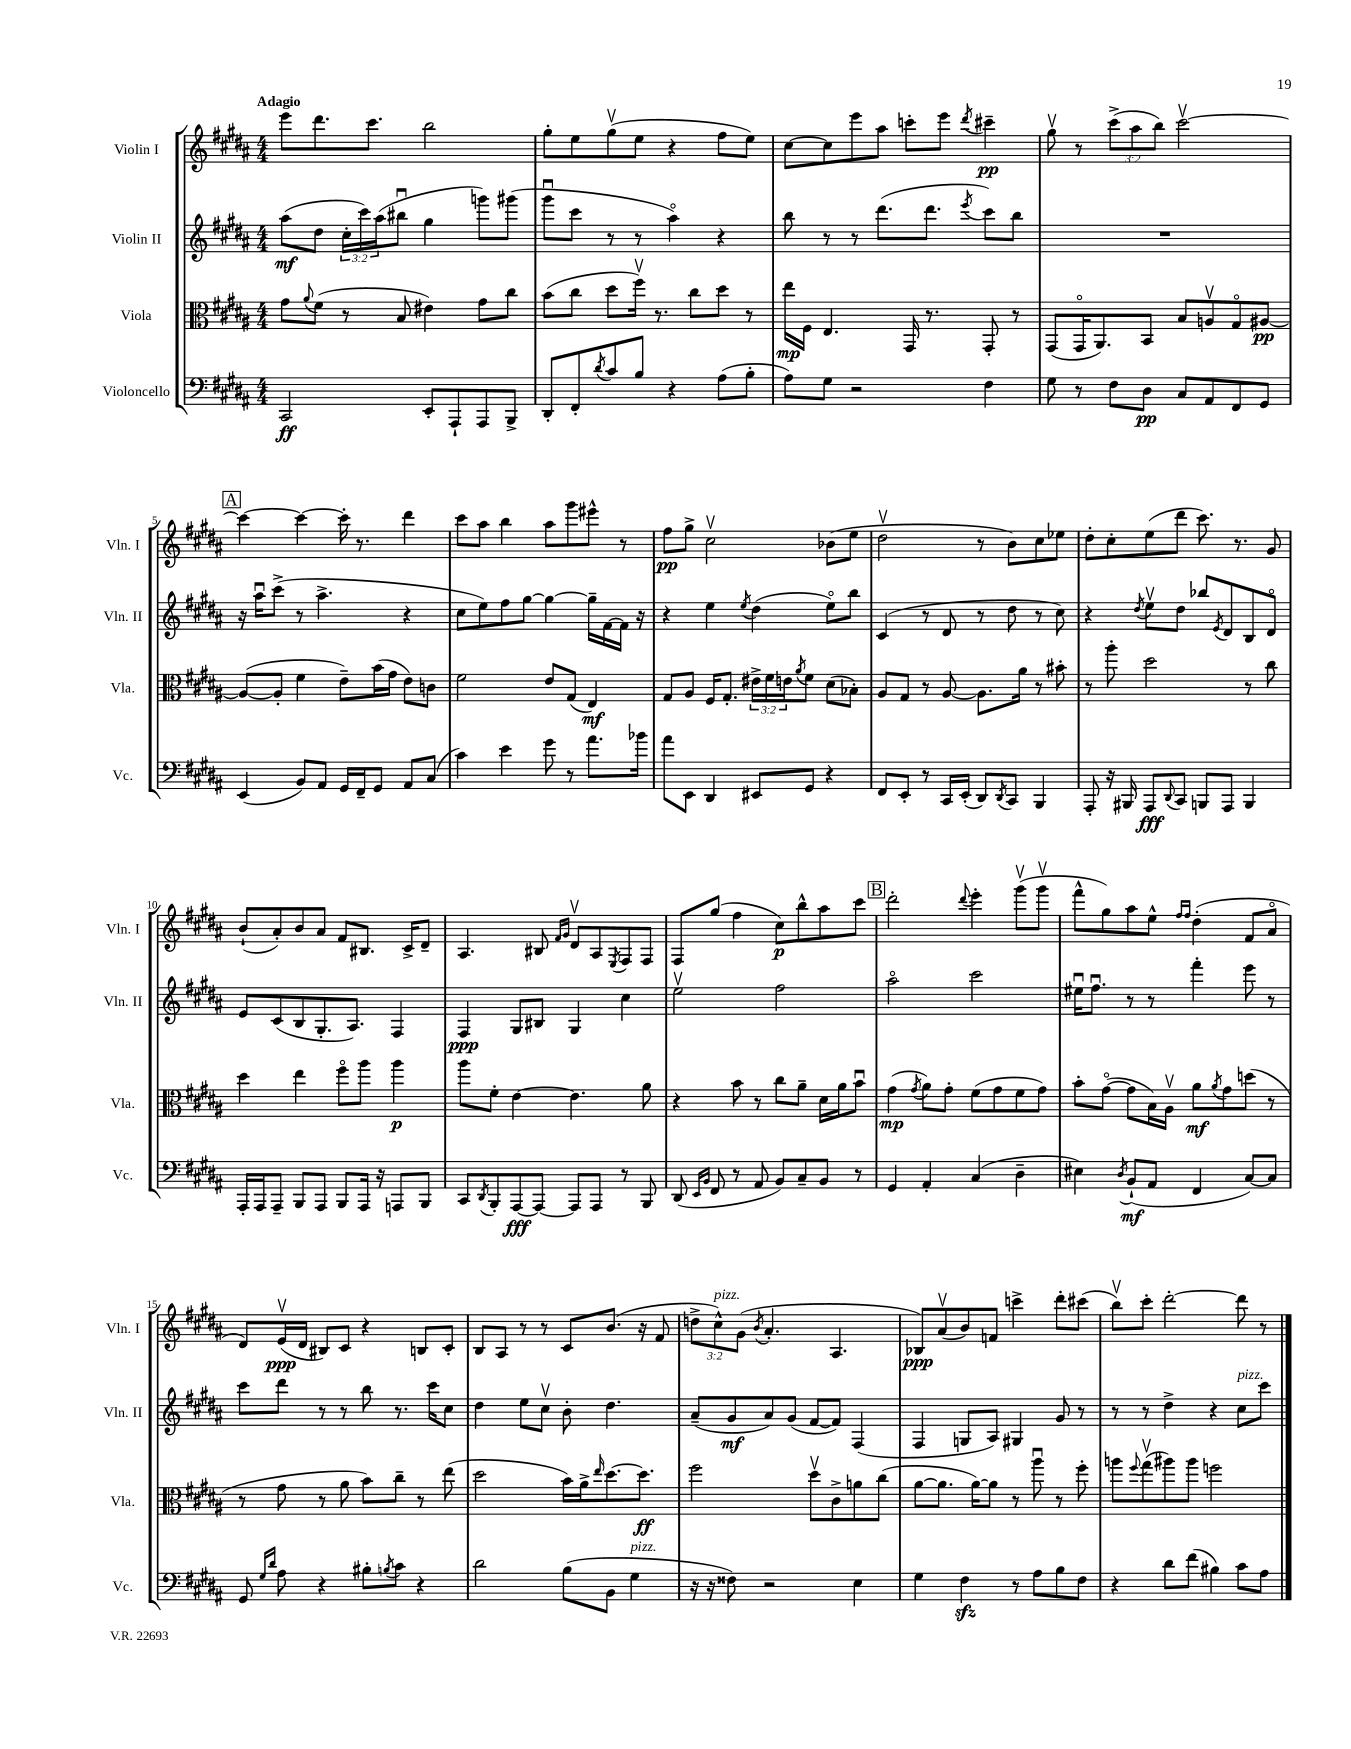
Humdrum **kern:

**kern	**kern	**kern	**kern
*staff4	*staff3	*staff2	*staff1
*clefF4	*clefC3	*clefG2	*clefG2
*k[f#c#g#d#a#]	*k[f#c#g#d#a#]	*k[f#c#g#d#a#]	*k[f#c#g#d#a#]
*M4/4	*M4/4	*M4/4	*M4/4
2CC#/	8g#\L	(8aa#\L	8eee\L
.	8qqa#/	.	.
.	(8f#\J	8dd#\J	8.ddd#\
.	8r	24cc#'\LL	.
.	.	24ccc#\)	.
.	.	.	8.ccc#\J
.	.	(24aa#\J	.
.	8B/	8bb#u\J	.
8EE'/L	4e#\)	4gg#\	2bb\
8AAA#`/	.	.	.
8AAA#/	8g#\L	8ggg\L)	.
8BBB^/J	8cc#\J	(8ggg#\J	.
=	=	=	=
8DD#'/L	(8b\L	8ggg#u\L	8gg#'\L
8FF#'/	8cc#\J	8ccc#\J	8ee\
8qd#/	.	.	.
8c#/	8dd#\L	8r	(8gg#v\
8B/J	16ff#v\Jk)	8r	8ee\J
.	8.r	.	.
4r	.	4aa#o\)	4r
.	8cc#\L	.	.
(8A#\L	8dd#\J	4r	8ff#\L
8B'\J	8r	.	8ee\J)
=	=	=	=
8A#\L)	16ee\LL	8bb\	[8cc#\L
.	16F#\JJ	.	.
8G#\J	4.E/	8r	8cc#\]
2r	.	8r	8eee\
.	.	(8.ddd#\L	8aa#\J
.	16GG#/	.	8ccc'\L
.	8.r	8.ddd#\J	.
.	.	.	8eee\J
.	.	8qeee/	8qddd#/
4F#\	8GG#'/	8ccc#\L)	4ccc#~\
.	8r	8bb\J	.
=	=	=	=
8G#\	(8GG#/L	1r	8gg#v\
8r	16GG#o/K	.	8r
.	8.AA#/)	.	.
8F#\L	.	.	(12ccc#^\L
.	.	.	12aa#\
8D#\J	8BB/J	.	.
.	.	.	12bb\J)
8C#/L	8B/L	.	[2ccc#v\
8AA#/	8Av/	.	.
8FF#/	8G#o/	.	.
8GG#/J	[8A#/J	.	.
=	=	=	=
(4EE/	(8A#/_L	16r	4ccc#\_
.	.	16aa#u\LK	.
.	8A#'/]J	(8ccc#^\J	.
8BB/L)	4f#\	8r	4ccc#\_
8AA#/J	.	4.aa#^\	.
16GG#/LL	8e~\L)	.	16ccc#'\]
16FF#~/J	.	.	8.r
8GG#/J	(16b\L	.	.
.	16g#\JJ	.	.
8AA#/L	8e\L)	4r	4ddd#\
(8C#/J	8c\J	.	.
=	=	=	=
4c#\)	2f#\	8cc#\L	8ccc#\L
.	.	8ee\)	8aa#\J
4e\	.	8ff#\	4bb\
.	.	[8gg#\J	.
8g#\	8e/L	4gg#\_	8aa#\L
8r	(8G#/J	.	8ggg#\
8.a#\L	4E/)	16gg#~\]LL	8eee#^^\J
.	.	[16f#\	.
.	.	16f#\]JJ	8r
16b-\Jk	.	16r	.
=	=	=	=
8a#\L	8G#/L	4r	8ff#\L
8EE\J	8A#/J	.	8gg#^\J
4DD#/	16F#/LK	4ee\	2cc#v\
.	8.G#'/J	.	.
.	.	8qee/	.
8EE#/L	24e#^\LL	(4dd#\	.
.	24f#\	.	.
.	24e\J	.	.
.	8qa#/	.	.
8GG#/J	8f#\J	.	.
4r	(8d#\L	8eeo\L)	(8b-\L
.	8B-'\J)	8bb\J	8ee\J
=	=	=	=
8FF#/L	8A#/L	(4c#/	2dd#v\
8EE'/J	8G#/J	.	.
8r	8r	8r	.
16CC#/LL	[8A#/	8d#/	.
(16EE'/JJ	.	.	.
8DD#/L)	8.A#\]L	8r	8r
8qDD#/	.	.	.
8CC#/J	.	8dd#\	8b\L)
.	16a#\Jk	.	.
4BBB/	8r	8r	8cc#\
.	8b#'\	8cc#\)	8ee-\J
=	=	=	=
8AAA#'/	8r	4r	8dd#'\L
16r	8aa#'\	.	8cc#'\
16BBB#/	.	.	.
.	.	8qdd#/	.
8AAA#/L	2dd#\	8eev\L	(8ee\
8qqDD#/	.	.	.
8CC#/J	.	8dd#\J	8ddd#\J
8BBB/L	.	8bb-/L	8.ccc#\)
.	.	8qe/	.
8AAA#/J	.	8d#/	.
.	.	.	8.r
4BBB/	8r	8B/	.
.	8cc#\	8d#o/J	8g#/
=	=	=	=
16AAA#'/LL	4dd#\	8e/L	(8b`/L
16AAA#/J	.	.	.
8AAA#~/J	.	(8c#/	8a#'/)
8BBB/L	4ee\	8B/	8b/
8AAA#/J	.	8.G#'/	8a#/J
8BBB/L	8ff#o\L	.	8f#/L
.	.	8.A#/J)	.
16AAA#/Jk	8aa#\J	.	8.B#/J
16r	.	.	.
8AAA/L	4aa#\	4F#/	.
.	.	.	16c#^/LK
8BBB/J	.	.	8d#~/J
=	=	=	=
8CC#/L	8aa#\L	4F#/	4.A#/
8qDD#/	.	.	.
8BBB'/	8f#'\J	.	.
[8AAA#/	[4e\	8G#/L	.
8AAA#/_J	.	8B#/J	8B#/
.	.	.	16qqf#/LL
.	.	.	16qqg#/JJ
8AAA#/]L	4.e\]	4G#/	8d#v/L
8AAA#/J	.	.	8A#/
.	.	.	8qE/
8r	.	4cc#\	8F#/
8BBB/	8a#\	.	8F#/J
=	=	=	=
(8DD#/	4r	2eev\	8F#/L
16qqEE/LL	.	.	.
16qqBB/JJ	.	.	.
8FF#/	.	.	(8gg#/J
8r	8b\	.	4ff#\
8AA#/	8r	.	.
8BB/L)	8cc#\L	2ff#\	8cc#\L)
8C#~/	8a#~\J	.	8bb^^\
8BB/J	16d#\LL	.	8aa#\
.	16a#\J	.	.
8r	8bu\J	.	8ccc#\J
=	=	=	=
4GG#/	(4g#\	2aa#o\	2ddd#'\
.	8qg#/	.	.
4AA#'/	8a#\L)	.	.
.	8g#'\J	.	.
.	.	.	8qqddd#/
(4C#/	(8f#\L	2ccc#\	4eee'\
.	8g#\	.	.
4D#~\	8f#\	.	(8ggg#v\L
.	8g#\J)	.	8ggg#v\J
=	=	=	=
4E#\)	8b'\L	16ee#u\LK	8fff#^^\L
.	.	8.ff#u\J	.
.	([8g#o\J	.	8gg#\)
8qD#/	.	.	.
(8BB`/L	8g#\]L	8r	8aa#\
8AA#/J	16B\L)	8r	8ee^^\J
.	16A#v\JJ	.	.
.	.	.	16qqff#/LL
.	.	.	16qqff#/JJ
4FF#/	8a#\L	4fff#'\	(4dd#'\
.	8qa#/	.	.
.	8g#\	.	.
[8C#/L)	(8dd\J	8eee\	8f#/L
8C#/]J	8r	8r	8a#o/J
=	=	=	=
8GG#/	8r	8ccc#\L	8d#/L)
16qqG#/LL	.	.	.
16qqd#/JJ	.	.	.
8A#\	8g#\	8ddd#\J	(16ev/L
.	.	.	16d#/JJ
4r	8r	8r	8B#/L)
.	8a#\	8r	8c#/J
8B#'\L	8b\L)	8bb\	4r
8qB/	.	.	.
8c#\J	8cc#~\J	8.r	.
4r	8r	.	8B/L
.	.	16ccc#\LK	.
.	(8ee\	8cc#\J	8c#'/J
=	=	=	=
2d#\	2dd#\	4dd#\	8B/L
.	.	.	8A#/J
.	.	8ee\L	8r
.	.	8cc#v\J	8r
(8B\L	16b\LL)	8b'\	8c#/L
.	16a#^\J	.	.
.	16qqee/	.	.
8BB\J	[8.dd#\	4.dd#\	(8.b/J
4G#\	.	.	.
.	8.dd#\]J	.	16r
.	.	.	8f#/
=	=	=	=
16r	2ff#\	(8a#~/L	12dd^\L
16r	.	.	.
.	.	.	12cc#^^\)
8F##\)	.	8g#/	.
.	.	.	(12g#\J
.	.	.	8qb/
2r	.	8a#/)	4.a#'/
.	.	(8g#/J	.
.	8dd#v\L	[8f#/L	.
.	8c#^\	8f#/]J)	4.A#/
4E\	8a\	(4F#/	.
.	(8cc#\J	.	.
=	=	=	=
4G#\	[8a#\L	4F#/	8B-/L)
.	8.a#\]J	.	(8a#v/
4F#\	.	8G/L	8b/)
.	[16a#\LK)	.	.
.	8a#\]J	8A#/J)	8f/J
8r	8r	4G#/	4ccc^\
8A#\L	8aa#u\	.	.
8B\	8r	8g#/	8ddd#'\L
8F#\J	8ff#'\	8r	(8ccc#\J
=	=	=	=
4r	8aa\L	8r	8bbv\L)
.	8qqff#/	.	.
.	(8gg#v\	8r	8ccc#'\J
8d#\L	8aa#\)	4dd#^\	[2ddd#'\
(8f#\J	8aa#\J	.	.
4B#\)	2ff\	4r	.
8c#\L	.	8cc#\L	8ddd#\]
8A#\J	.	8ccc#\J	8r
==	==	==	==
*-	*-	*-	*-
